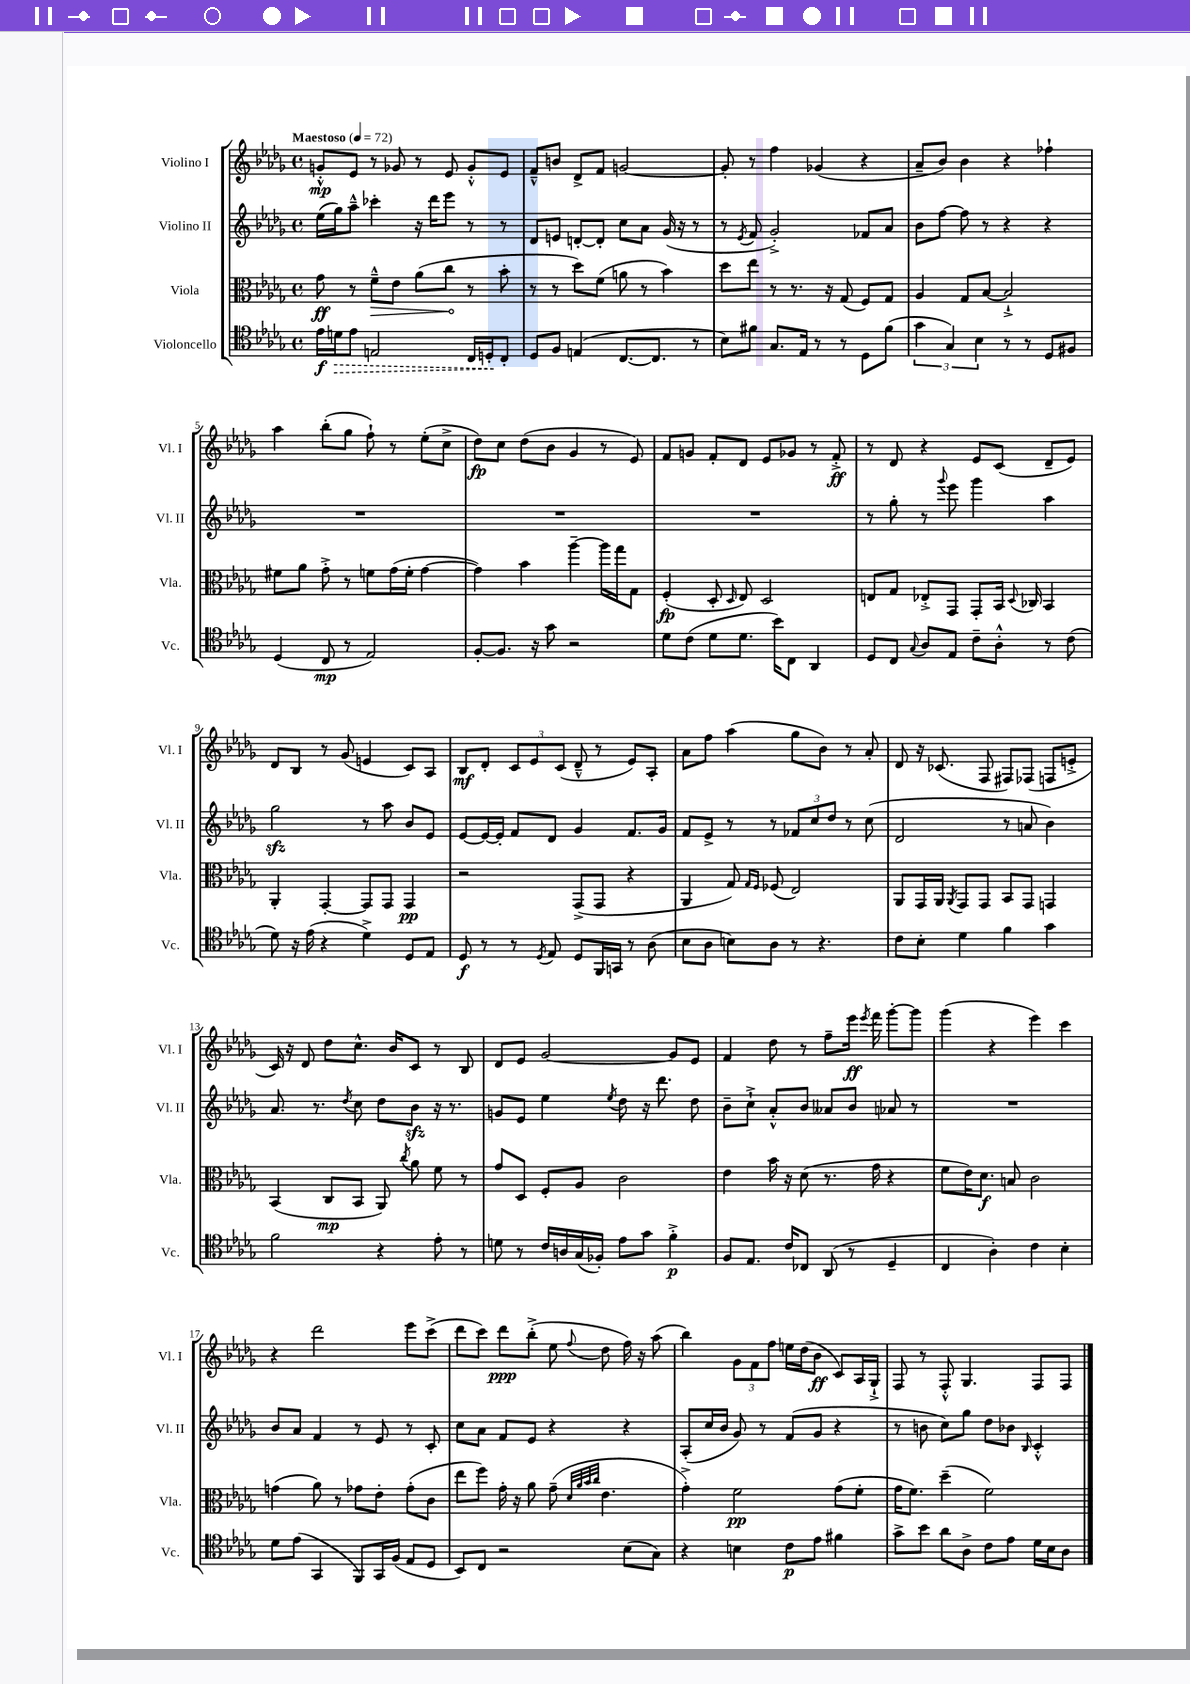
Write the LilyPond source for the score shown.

<<
\new StaffGroup <<
\new Staff = "s0" \with { instrumentName = "Violino I" shortInstrumentName = "Vl. I" } {
    \clef treble \key des \major \defaultTimeSignature \time 4/4 \tempo "Maestoso" 4 = 72
    \autoBeamOff g'8[-.-^\mp ees'8] r8 ges'8 r8 ees'8 ges'8[-.-^ ees'8] |
    f'8[---^ b'8] des'8[-> f'8] g'2~ |
    g'8-. r8 f''4 ges'4( r4 |
    aes'8[-- bes'8]) bes'4 r4 fes''4-! |
    aes''4 bes''8[-.( ges''8] f''8-!) r8 ees''8[-.( c''8]-> |
    des''8[\fp) c''8] des''8[( bes'8] ges'4 r8 ees'8) |
    f'8[ g'8] f'8[-. des'8] ees'8[ ges'8] r8 f'8-.->\ff |
    r8 des'8 r4 ees'8[ c'8]( des'8[-- ees'8]) |
    des'8[ bes8] r8 ges'8( e'4 c'8[) aes8] |
    bes8[\mf des'8]-. \tuplet 3/2 { c'8[ ees'8 c'8]( } des'8---^ r8 ees'8[) aes8]-. |
    aes'8[ f''8] aes''4( ges''8[ bes'8]) r8 aes'8-. |
    des'8 r16 ces'8.( f8 fis8[) fes8]( f8[ e'8]-.-> |
    c'16) r16 des'8 des''8[ c''8.]-^ bes'16[ c'8] r8 bes8 |
    des'8[ ees'8] ges'2~ ges'8[ ees'8] |
    f'4 des''8 r8 f''8[-- ees'''16]\ff \acciaccatura { ees'''8 } f'''16 ges'''8[~-. ges'''8] |
    ges'''4( r4 ees'''4) c'''4 |
    r4 des'''2 ees'''8[ c'''8]->( |
    des'''8[ c'''8]) des'''8[\ppp bes''8]-.->( ees''8 \appoggiatura { f''8 } des''8 f''16) r16 aes''8( |
    bes''4) \tuplet 3/2 { ges'8[ f'8 f''8] } e''16[ des''16( bes'8]\ff c'8[) aes16 ges16]-!-> |
    f8 r8 f8-.-^ ges4. f8[ f8] \bar "|." |
}
\new Staff = "s1" \with { instrumentName = "Violino II" shortInstrumentName = "Vl. II" } {
    \clef treble \key des \major \defaultTimeSignature \time 4/4
    \autoBeamOff ees''16[( ges''16) aes''8]---^ ces'''4-. r16 des'''16[ ees'''8] r8 r8 |
    des'8[ e'8] d'8[~-. d'8]-. c''8[ aes'8] ges'16( r16 r8 |
    r8 \acciaccatura { ees'8 } f'8 ges'2-.->) fes'8[ aes'8] |
    bes'8[ f''8]~ f''8 r8 r4 r4 |
    R1 |
    R1 |
    R1 |
    r8 ges''8-. r8 \appoggiatura { ges'''8 } ees'''8 ges'''4 aes''4 |
    ges''2\sfz r8 aes''8 bes'8[ ees'8] |
    ees'8[~ ees'16~ ees'16]-. f'8[ des'8] ges'4 f'8.[ ges'16] |
    f'8[ ees'8]-> r8 r8 \tuplet 3/2 { fes'8[ c''8 des''8] } r8 c''8( |
    des'2 r8 a'8 bes'4) |
    aes'8. r8. \acciaccatura { des''8 } c''8 des''8[ bes'8]\sfz r16 r8. |
    g'8[ ees'8] ees''4 \acciaccatura { ees''8 } des''8 r16 des'''8. des''8 |
    bes'8[-- c''8]-!-> aes'8[-.-^ bes'8] aeses'8[ bes'8] aes'8 r8 |
    R1 |
    bes'8[ aes'8] f'4 r8 ees'8 r8 c'8-. |
    c''8[ aes'8] f'8[ ees'8] r4 r4 |
    aes8[-.( c''16 bes'16] ges'8) r8 f'8[( ges'8] r4 |
    r8 b'8 c''8[) ges''8] des''8[ bes'8] \grace { bes16 } c'4-.-^ \bar "|." |
}
\new Staff = "s2" \with { instrumentName = "Viola" shortInstrumentName = "Vla." } {
    \clef alto \key des \major \defaultTimeSignature \time 4/4
    \autoBeamOff ges'8\ff r8 \once \override Hairpin.circled-tip = ##t f'8[---^\> ees'8] aes'8[( c''8]\! r8 bes'8-. |
    r8 r8 des''8[) f'8]( a'8 r8 bes'4) |
    des''8[ ees''8] r8 r8. r16 ges8( f8[) ges8] |
    aes4 ges8[ bes8]~ bes2-!-> |
    fis'8[ aes'8] ges'8-.-> r8 f'8[ ges'16( f'16]-. ges'4~ |
    ges'4) bes'4 aes''4~-- aes''16[ ges''16 ges8] |
    f4-.\fp( des8-. \grace { des16 } ees8) des2 |
    e8[ ges8] ees8[-.-> ges,8] ges,8[-. bes,16] \appoggiatura { des8 } ces16 bes,4 |
    aes,4-. ges,4~-. ges,8[ ges,8] ges,4\pp |
    r2 ges,8[->( ges,8] r4 |
    aes,4 ges8) \grace { ges16[ f16] } fes8( ees2) |
    aes,8[ ges,16 aes,16] \acciaccatura { aes,8 } ges,8[ ges,8] bes,8[ ges,8] g,4 |
    bes,4( c8[\mp bes,8] aes,8) \acciaccatura { c''8 } aes'8 f'8 r8 |
    ges'8[ des8] f8[-. aes8] c'2 |
    ees'4 bes'16 r16 des'8( r8. ges'16 r4 |
    f'8[ ees'16) des'8.]\f b8 c'2 |
    g'4( aes'8) r8 ges'8[ ees'8]-. ges'8[-.( c'8] |
    ees''8[ f''8]) ges'16-. r16 aes'8 ges'8--( \grace { des'32[ aes'32 bes'32 c''32] } ees'4. |
    ges'4-.->) f'2\pp ges'8[( f'8]-. |
    ges'16[ f'8.]) des''4--( f'2) \bar "|." |
}
\new Staff = "s3" \with { instrumentName = "Violoncello" shortInstrumentName = "Vc." } {
    \clef tenor \key des \major \defaultTimeSignature \time 4/4
    \autoBeamOff ees'16[\f \once \override Hairpin.style = #'dashed-line d'16\> ees'8] e2 c16[ d16-.\! c8]-. |
    des8[ f8] e4( c8.[~ c8.] r8 |
    bes8[) fis'8] ges8.[ ees16] r8 r8 des8[ fis'8]( |
    \tuplet 3/2 { ges'4 ges4) bes4 } r8 r8 des8[ fis8] |
    des4( c8\mp r8 ees2) |
    f8[~-. f8.] r16 ges'8 r2 |
    des'8[ c'8]( des'8[ des'8.] bes'16[) c8] aes,4 |
    des8[ c8] \appoggiatura { ges8 } aes8[ ees8] c'8[-- aes8]-.-^ r8 c'8( |
    des'8) r16 ees'16( r4 des'4->) des8[ ees8] |
    des8\f r8 r8 \acciaccatura { des8 } ees8 des8[ f,16 g,16] r8 aes8( |
    bes8[ aes8] b8[) aes8] r8 r4. |
    c'8[ bes8]-. des'4 f'4 ges'4 |
    f'2 r4 ees'8-. r8 |
    d'8 r8 c'16[ a16 ges16( fes16]-.) ees'8[ ges'8] f'4-.->\p |
    f8[ ees8.] c'16[ ces8] aes,8( r8 des4-- |
    c4 aes4-.) c'4 bes4-. |
    des'8[ ees'8]( ges,4 f,8[) ges,16 f16]( ees8[ des8] |
    bes,8[) c8] r2 bes8[( ges8]) |
    r4 b4 c'8[\p ees'8] fis'4 |
    ges'8[-> bes'8] aes'8[ aes8]-> c'8[ ees'8] des'16[ bes16 aes8] \bar "|." |
}
>>
>>
